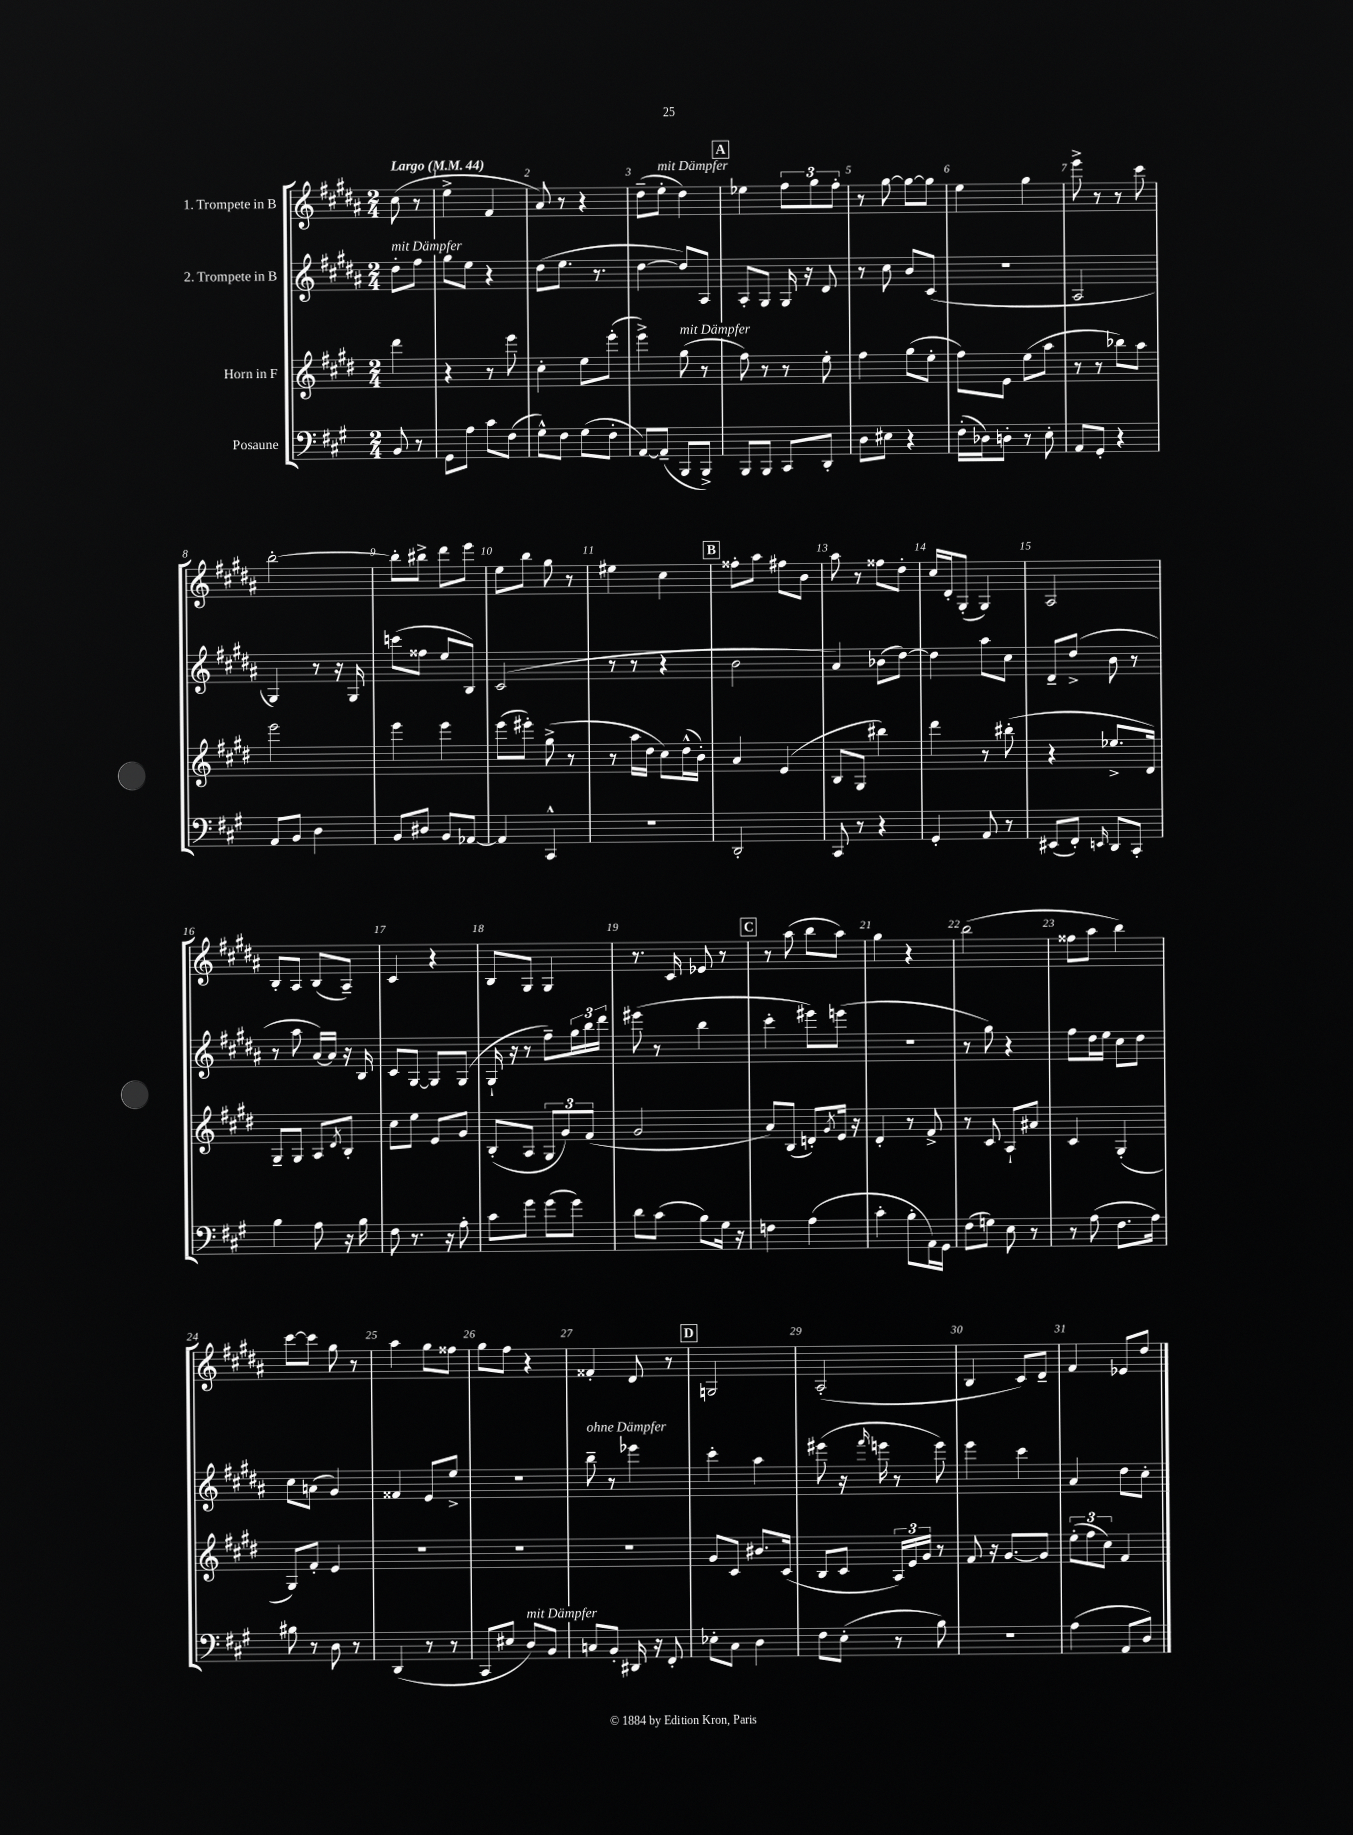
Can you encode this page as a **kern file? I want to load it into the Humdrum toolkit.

**kern	**kern	**kern	**kern
*part4	*part3	*part2	*part1
*staff4	*staff3	*staff2	*staff1
*I"Posaune	*I"Horn in F	*I"2. Trompete in B	*I"1. Trompete in B
*clefF4	*clefG2	*clefG2	*clefG2
*k[f#c#g#]	*k[f#c#g#d#]	*k[f#c#g#d#a#]	*k[f#c#g#d#a#]
*M2/4	*M2/4	*M2/4	*M2/4
*MM44	*MM44	*MM44	*MM44
=	=	=	=
!	!	!	!LO:TX:a:B:t=Largo
!	!	!LO:TX:a:i:t=mit Dämpfer	!
8BB/	4ddd#\	8dd#'\L	(8cc#\
8r	.	8ff#\J	8r
=1	=1	=1	=1
8GG#\L	4r	8gg#\L	4ee^\
8A\J	.	8ee\J	.
8c#\L	8r	4r	4f#/
(8F#\J	8eee\	.	.
=2	=2	=2	=2
8G#^^\L)	4cc#'\	(8dd#\L	8a#/)
8F#\J	.	8.ee\J	8r
(8G#\L	8ee\L	.	4r
.	.	8.r	.
8F#'\J	(8eee'\J	.	.
=3	=3	=3	=3
[8AA/L)	4eee^\)	[4dd#\	(8dd#~\L
!	!	!	!LO:TX:a:i:t=mit Dämpfer
(8AA~/J]	.	.	8ee'\J
!	!LO:TX:a:i:t=mit Dämpfer	!	!
8BBB/L	(8gg#\	8dd#/L])	4dd#\)
8BBB^/J)	8r	8A#/J	.
!!LO:REH:place=s1:t=A
=4	=4	=4	=4
8BBB/L	8ff#\)	8A#'/L	4ee-X\
8BBB/J	8r	8G#/J	.
8CC#/L	8r	16G#/	12ff#\L
.	.	16r	.
.	.	.	12gg#\
8DD'/J	8ee'\	8d#/	.
.	.	.	12ff#'\J
=5	=5	=5	=5
8D\L	4ff#\	8r	8r
8E#X\J	.	8cc#\	[8gg#\
4r	(8gg#\L	8b/L	8gg#\L_
.	8ee'\J	(8c#/J	8gg#\J]
=6	=6	=6	=6
(16F#'\LL	8ff#\L)	2r	4ee\
16D-X\J)	.	.	.
8Dn'\J	8e\J	.	.
8r	(8ee\L	.	4gg#\
8E'\	8aa\J	.	.
=7	=7	=7	=7
8AA/L	8r	2A#/	8eee^\
8GG#'/J	8r	.	8r
4r	8bb-X\L)	.	8r
.	8aa\J	.	8ccc#\
!!LO:LB:g=z
=8	=8	=8	=8
8AA/L	2eee\	4G#/)	[2bb'\
8BB/J	.	.	.
4D\	.	8r	.
.	.	16r	.
.	.	16G#/	.
=9	=9	=9	=9
8BB/L	4eee\	(8cccn\L	8bb'\L]
8D#X/J	.	8ff##X\J	8bb#X^\J
8BB/L	4eee\	8ee/L	8ddd#\L
[8AA-X/J	.	8B/J)	8eee\J
=10	=10	=10	=10
4AA-/]	(8eee\L	(2c#/	8ee\L
.	8eee#X'\J)	.	8bb\J
4CC#^^/	(8gg#^\	.	8gg#\
.	8r	.	8r
=11	=11	=11	=11
2r	8r	8r	4ee#X\
.	16aa\LL	8r	.
.	16dd#\JJ	.	.
.	8cc#\L)	4r	4cc#\
.	(16dd#^^\L	.	.
.	16b'\JJ)	.	.
!!LO:REH:place=s1:t=B
=12	=12	=12	=12
2DD'/	4a/	2b\	8ff##X'\L
.	.	.	8aa#\J
.	(4e/	.	8ff#X\L
.	.	.	8b\J
=13	=13	=13	=13
8CC#/	8B/L	4a#/)	8aa#\
8r	8G#/J	.	8r
4r	4bb#X\)	(8b-X\L	8ff##X\L
.	.	[8dd#\J)	8dd#'\J
=14	=14	=14	=14
4GG#'/	4ddd#\	4dd#\]	16cc#/LL
.	.	.	16d#'/J
.	.	.	(8G#'/J
8AA/	8r	8aa#\L	4G#/)
8r	(8bb#X'\	8cc#\J	.
=15	=15	=15	=15
(8EE#X/L	4r	8d#~/L	2A#/
8FF#'/J)	.	(8dd#^/J	.
16qqEEn/	.	.	.
8DD/L	8.ee-X^/L	8b\	.
8CC#'/J	.	8r	.
.	16d#/Jk)	.	.
!!LO:LB:g=z
=16	=16	=16	=16
4B\	8G#~/L	8r	8B'/L
.	8G#/J	8aa#\	8A#/J
8A\	8A/L	[16a#/LL)	(8B/L
.	.	16a#/JJ]	.
.	8qd#/	.	.
16r	8B'/J	16r	8A#~/J)
16B\	.	16B/	.
=17	=17	=17	=17
8F#\	8cc#\L	8c#/L	4c#/
8.r	8ee\J	[8G#/J	.
.	8e/L	8G#/L]	4r
16r	.	.	.
8A'\	8g#/J	(8G#/J	.
=18	=18	=18	=18
8c#\L	(8B'/L	16G#`/	8B/L
.	.	16r	.
8g#\J	8A/J	8r	8G#/J
(8g#\L	12G#/L	8ff#~\L)	4G#/
.	12g#/)	.	.
8g#\J)	.	24gg#\L	.
.	(12f#/J	24bb\	.
.	.	24ddd#\JJ	.
=19	=19	=19	=19
8d\L	2g#/	(8eee#X\	8.r
(8c#\J	.	8r	.
.	.	.	16c#/
8B\L)	.	4bb\	8e-X/
16G#\Jk	.	.	8r
16r	.	.	.
!!LO:REH:place=s1:t=C
=20	=20	=20	=20
4Fn\	8a/L)	4ccc#'\	8r
.	(8B/J	.	(8aa#\
(4A\	8dn'/L)	8eee#X\L)	8bb\L
.	8qg#/	.	.
.	16e/Jk	(8eeen\J	8aa#\J)
.	16r	.	.
=21	=21	=21	=21
4c#'\	4d#'/	2r	4gg#\
8B'\L	8r	.	4r
16AA\L)	8f#^/	.	.
16GG#\JJ	.	.	.
=22	=22	=22	=22
(8F#\L	8r	8r	(2bb\
8Gn\J)	8c#/	8gg#\)	.
8E\	8A`/L	4r	.
8r	8a#X/J	.	.
=23	=23	=23	=23
8r	4c#/	8ff#\L	8ff##X\L
(8A\	.	16dd#\L	8aa#\J
.	.	16ee\JJ	.
8.F#\L	(4G#'/	8cc#\L	4bb\)
.	.	8dd#\J	.
16A\Jk)	.	.	.
!!LO:LB:g=z
=24	=24	=24	=24
8B#X\	8G#/L)	8cc#\L	[8ccc#\L
8r	8f#'/J	(8an\J	8ccc#\J]
8D\	4e/	4g#/)	8gg#\
8r	.	.	8r
=25	=25	=25	=25
(4DD/	2r	4f##X/	4aa#\
8r	.	8e/L	8gg#\L
8r	.	8ee^/J	8ff##X\J
=26	=26	=26	=26
8CC#/L	2r	2r	8gg#\L
8E#X/J	.	.	8ff#\J
!LO:TX:a:i:t=mit Dämpfer	!	!	!
8D/L)	.	.	4r
8BB/J	.	.	.
=27	=27	=27	=27
!	!	!LO:TX:a:i:t=ohne Dämpfer	!
8Cn/L	2r	8bb~\	4f##X'/
8BB'/J	.	8r	.
16DD#X/	.	4eee-X\	8d#/
16r	.	.	.
8FF#'/	.	.	8r
!!LO:REH:place=s1:t=D
=28	=28	=28	=28
8E-X'\L	8g#/L	4ccc#'\	2Gn/
8C#\J	8c#/J	.	.
4D\	8.b#X/L	4aa#\	.
.	(16c#/Jk	.	.
=29	=29	=29	=29
8F#\L	8B/L	(8eee#X\	(2A#'/
(8E'\J	8c#/J	16r	.
.	.	16qqfff#/	.
.	.	16eeen\	.
8r	24A/LL)	8r	.
.	24e/	.	.
.	24g#/JJ	.	.
8B\)	8r	8eee\)	.
=30	=30	=30	=30
2r	8f#/	4eee\	4B/
.	16r	.	.
.	[8.g#/L	.	.
.	.	4ccc#\	8c#/L)
.	8g#/J]	.	8d#~/J
=31	=31	=31	=31
(4A\	(12ee'\L	4a#/	4f#/
.	12ff#\	.	.
.	12cc#\J)	.	.
8AA/L	4f#/	8dd#\L	8e-X/L
8D/J)	.	8cc#'\J	8dd#/J
==	==	==	==
*-	*-	*-	*-
